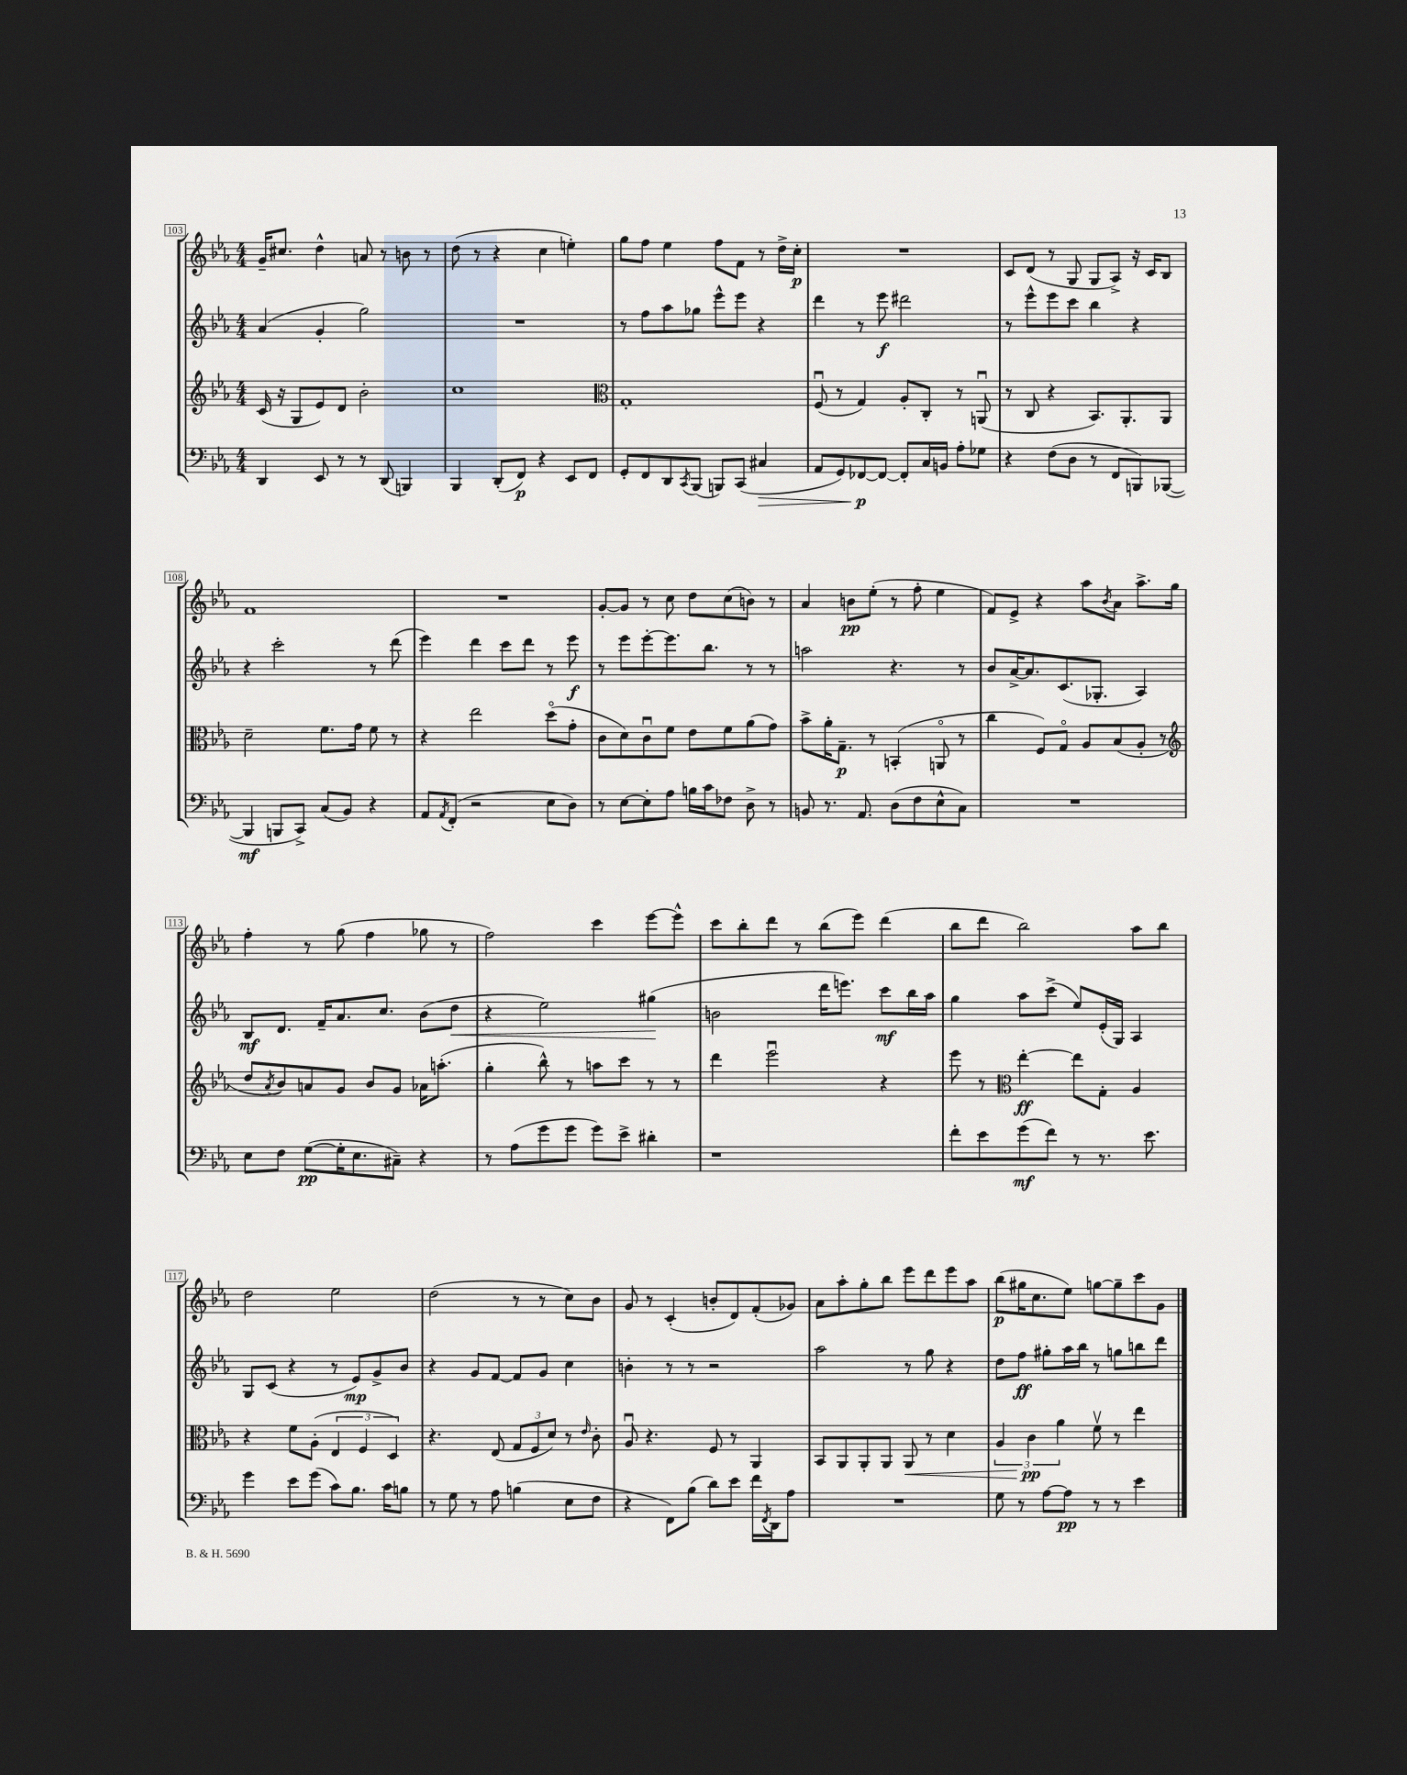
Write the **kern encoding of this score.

**kern	**dynam	**kern	**dynam	**kern	**dynam	**kern	**dynam
*part4	*part4	*part3	*part3	*part2	*part2	*part1	*part1
*staff4	*staff4	*staff3	*staff3	*staff2	*staff2	*staff1	*staff1
*clefF4	*	*clefG2	*	*clefG2	*	*clefG2	*
*k[b-e-a-]	*	*k[b-e-a-]	*	*k[b-e-a-]	*	*k[b-e-a-]	*
*M4/4	*	*M4/4	*	*M4/4	*	*M4/4	*
=103	=103	=103	=103	=103	=103	=103	=103
4DD/	.	(16c/	.	(4a-/	.	16g~/KL	.
.	.	16r	.	.	.	8.cc#X/J	.
.	.	8G/L	.	.	.	.	.
8EE-/	.	8e-/)	.	4g'/	.	4dd^^\	.
8r	.	8d/J	.	.	.	.	.
8r	.	2b-'\	.	2gg\)	.	8an/	.
(8DD/	.	.	.	.	.	8r	.
4BBBn/)	.	.	.	.	.	8bn\	.
.	.	.	.	.	.	8r	.
=104	=104	=104	=104	=104	=104	=104	=104
4BBB-/	.	1cc	.	1r	.	(8dd\	.
.	.	.	.	.	.	8r	.
(8DD'/L	.	.	.	.	.	4r	.
8FF/J)	p	.	.	.	.	.	.
4r	.	.	.	.	.	4cc\	.
8EE-/L	.	.	.	.	.	4een'\)	.
8FF/J	.	.	.	.	.	.	.
=105	=105	=105	=105	=105	=105	=105	=105
*	*	*clefC3	*	*	*	*	*
8GG'/L	.	1G'	.	8r	.	8gg\L	.
8FF/	.	.	.	8ff\L	.	8ff\J	.
8DD/	.	.	.	8aa-\	.	4ee-\	.
8qCC/	.	.	.	.	.	.	.
(8BBB-/J	.	.	.	8gg-X\J	.	.	.
8BBBn/L)	.	.	.	8eee-^^\L	.	8ff\L	.
(8CC/J	.	.	.	8eee-\J	.	8f\J	.
!	!LO:HP:b	!	!	!	!	!	!
4C#X/	>	.	.	4r	.	8r	.
.	.	.	.	.	.	16dd^\LL	.
.	.	.	.	.	.	16cc'\JJ	p
=106	=106	=106	=106	=106	=106	=106	=106
8AA-/L	.	(8Fu/	.	4ddd\	.	1r	.
8GG/)	.	8r	.	.	.	.	.
[8FF-X/	p	4G/)	.	8r	.	.	.
8FF-/J_	]	.	.	8eee-\	f	.	.
8FF-'/L]	.	8A-'/L	.	2ddd#X\	.	.	.
16C/L	.	8C'/J	.	.	.	.	.
16BBn/JJ	.	.	.	.	.	.	.
8A-'\L	.	8r	.	.	.	.	.
8G-X\J	.	(8AAnu/	.	.	.	.	.
=107	=107	=107	=107	=107	=107	=107	=107
4r	.	8r	.	8r	.	8c/L	.
.	.	8C/	.	8eee-^^\L	.	(8d/J	.
(8F\L	.	4r	.	8eee-\	.	8r	.
8D\J	.	.	.	8ccc\J	.	8G/	.
8r	.	8.BB-/L)	.	4bb-\	.	8G/L	.
8FF/L	.	.	.	.	.	8A-^/J)	.
.	.	8.AA-'/	.	.	.	.	.
8BBBn/)	.	.	.	4r	.	16r	.
.	.	.	.	.	.	16c/KL	.
([8BBB-X/J	.	8AA-/J	.	.	.	8B-/J	.
!!LO:LB:g=z
=108	=108	=108	=108	=108	=108	=108	=108
4BBB-/]	mf	2d~\	.	4r	.	1f	.
8BBBn/L	.	.	.	2ccc'\	.	.	.
8CC^/J)	.	.	.	.	.	.	.
(8C/L	.	8.f\L	.	.	.	.	.
8BB-/J)	.	.	.	.	.	.	.
.	.	16g\Jk	.	.	.	.	.
4r	.	8f\	.	8r	.	.	.
.	.	8r	.	(8ddd\	.	.	.
=109	=109	=109	=109	=109	=109	=109	=109
8AA-/L	.	4r	.	4eee-\)	.	1r	.
8qAA-/	.	.	.	.	.	.	.
(8FF'/J	.	.	.	.	.	.	.
2r	.	2ee-\	.	4ddd\	.	.	.
.	.	.	.	8ccc\L	.	.	.
.	.	.	.	8ddd\J	.	.	.
8E-\L	.	(8dd\L	.	8r	.	.	.
8D\J)	.	8g'\J	.	8eee-\	f	.	.
=110	=110	=110	=110	=110	=110	=110	=110
8r	.	8c\L	.	8r	.	[8g'/L	.
[8E-\L	.	8d\)	.	8eee-\L	.	8g/J]	.
8E-'\]	.	8cu\	.	[8eee-'\	.	8r	.
8A-\J	.	8f\J	.	8.eee-\]	.	8cc\	.
16Bn\LL	.	8e-\L	.	.	.	8dd\L	.
16c\J	.	.	.	8.bb-\J	.	.	.
8F-X\J	.	8f\	.	.	.	(8cc\	.
8D^\	.	(8a-\	.	8r	.	8bn\J)	.
8r	.	8g\J)	.	8r	.	8r	.
=111	=111	=111	=111	=111	=111	=111	=111
8BBn/	.	8b-^\L	.	2aan\	.	4a-/	.
8.r	.	16a-'\K	.	.	.	.	.
.	.	8.G~\J	p	.	.	.	.
.	.	.	.	.	.	8bn\L	pp
8.AA-/	.	.	.	.	.	.	.
.	.	8r	.	.	.	(8ee-'\J	.
(8D\L	.	(4BBn'/	.	4.r	.	8r	.
8F\	.	.	.	.	.	8ff'\	.
8E-^^\	.	8AAn/	.	.	.	4ee-\	.
8C\J)	.	8r	.	8r	.	.	.
=112	=112	=112	=112	=112	=112	=112	=112
1r	.	4cc\	.	8b-/L	.	8f/L)	.
.	.	.	.	[16a-^/K	.	8e-^/J	.
.	.	.	.	8.a-/]	.	.	.
.	.	8F/L)	.	.	.	4r	.
.	.	8G/J	.	(8.c/	.	.	.
.	.	8A-/L	.	.	.	8aa-\L	.
.	.	.	.	8.G-X'/J	.	.	.
.	.	.	.	.	.	8qb-/	.
.	.	(8B-/	.	.	.	8a-\J	.
.	.	8A-'/J	.	4A-/)	.	8.aa-^\L	.
.	.	8r	.	.	.	.	.
.	.	.	.	.	.	16gg\Jk	.
!!LO:LB:g=z
=113	=113	=113	=113	=113	=113	=113	=113
*	*	*clefG2	*	*	*	*	*
8E-\L	.	8dd/L	.	8B-/L	mf	4ff'\	.
.	.	8qa-/	.	.	.	.	.
8F\J	.	8b-/)	.	8.d/J	.	.	.
([8G\L	pp	8an/	.	.	.	8r	.
.	.	.	.	16f~/KL	.	.	.
16G'\K]	.	8g/J	.	8.a-/	.	(8gg\	.
8.E-\	.	.	.	.	.	.	.
.	.	8b-/L	.	.	.	4ff\	.
.	.	.	.	8.cc/J	.	.	.
8C#X~\J)	.	8g/J	.	.	.	.	.
4r	.	16a-X\KL	.	(8b-\L	.	8gg-X\	.
.	.	(8.aan'\J	.	.	.	.	.
!	!	!	!	!	!LO:HP:b	!	!
.	.	.	.	8dd\J	<	8r	.
=114	=114	=114	=114	=114	=114	=114	=114
8r	.	4gg'\	.	4r	.	2ff\)	.
(8A-\L	.	.	.	.	.	.	.
8g\	.	8bb-^^\)	.	2ee-\)	.	.	.
8g\J	.	8r	.	.	.	.	.
8g\L)	.	8aan\L	.	.	.	4ccc\	.
8e-^\J	.	8ccc\J	.	.	.	.	.
4d#X'\	.	8r	.	(4gg#X\	.	[8eee-\L	.
.	.	8r	.	.	.	8eee-^^\J]	.
.	.	.	.	.	[	.	.
=115	=115	=115	=115	=115	=115	=115	=115
1r	.	4ddd\	.	2bn\	.	8ccc\L	.
.	.	.	.	.	.	8bb-'\	.
.	.	2eee-u\	.	.	.	8ddd\J	.
.	.	.	.	.	.	8r	.
.	.	.	.	16ddd\KL	.	(8bb-\L	.
.	.	.	.	8.eeen\J)	.	.	.
.	.	.	.	.	.	8eee-\J)	.
.	.	4r	.	8ccc\L	mf	(4ddd\	.
.	.	.	.	16bb-\L	.	.	.
.	.	.	.	16aa-\JJ	.	.	.
=116	=116	=116	=116	=116	=116	=116	=116
8f'\L	.	8eee-\	.	4gg\	.	8bb-\L	.
8e-\	.	8r	.	.	.	8ddd\J	.
*	*	*clefC3	*	*	*	*	*
(8g\	mf	[4ee-'\	ff	8aa-\L	.	2bb-\)	.
8f\J)	.	.	.	(8ccc^\J	.	.	.
8r	.	8ee-\L]	.	8ee-/L)	.	.	.
8.r	.	8G'\J	.	(16e-'/L	.	.	.
.	.	.	.	16G/JJ)	.	.	.
.	.	4A-/	.	4A-/	.	8aa-\L	.
8.e-\	.	.	.	.	.	.	.
.	.	.	.	.	.	8bb-\J	.
!!LO:LB:g=z
=117	=117	=117	=117	=117	=117	=117	=117
4g\	.	4r	.	8G/L	.	2dd\	.
.	.	.	.	(8c/J	.	.	.
8e-\L	.	8f\L	.	4r	.	.	.
(8g\J	.	(8A-'\J	.	.	.	.	.
8c\L)	.	6E-/	.	8r	.	2ee-\	.
8.B-\J	.	.	.	8e-/L)	mp	.	.
.	.	6F/	.	.	.	.	.
.	.	.	.	8g^/	.	.	.
16c\KL	.	.	.	.	.	.	.
.	.	6D/)	.	.	.	.	.
8Bn\J	.	.	.	8b-/J	.	.	.
=118	=118	=118	=118	=118	=118	=118	=118
8r	.	4.r	.	4r	.	(2dd\	.
8G\	.	.	.	.	.	.	.
8r	.	.	.	8g/L	.	.	.
8A-\	.	(8E-/	.	[8f/J	.	.	.
(4Bn\	.	12G/L	.	8f/L]	.	8r	.
.	.	12F/	.	.	.	.	.
.	.	.	.	8g/J	.	8r	.
.	.	12d/J)	.	.	.	.	.
8E-\L	.	8r	.	4cc\	.	8cc\L)	.
.	.	16qqe-/	.	.	.	.	.
8F\J	.	8c'\	.	.	.	8b-\J	.
=119	=119	=119	=119	=119	=119	=119	=119
4r	.	8A-u/	.	4bn'\	.	8g/	.
.	.	4.r	.	.	.	8r	.
8FF\L)	.	.	.	8r	.	(4c'/	.
(8B-\J	.	.	.	8r	.	.	.
8d\L)	.	8F/	.	2r	.	8bn'/L	.
8e-\J	.	8r	.	.	.	8d/)	.
16f\LL	.	4AA-/	.	.	.	(8f'/	.
8qFF/	.	.	.	.	.	.	.
16DD\J	.	.	.	.	.	.	.
8A-\J	.	.	.	.	.	8g-X/J)	.
=120	=120	=120	=120	=120	=120	=120	=120
1r	.	8BB-/L	.	2aa-\	.	8a-\L	.
.	.	8AA-/	.	.	.	8aa-'\	.
.	.	8AA-'/	.	.	.	8gg'\	.
.	.	8AA-/J	.	.	.	8bb-\J	.
!	!	!	!LO:HP:b	!	!	!	!
.	.	8AA-/	<	8r	.	8eee-\L	.
.	.	8r	.	8gg\	.	8ddd\	.
.	.	4d\	.	4r	.	8eee-\	.
.	.	.	.	.	.	8aa-\J	.
=121	=121	=121	=121	=121	=121	=121	=121
8G\	.	6A-/	.	8dd\L	.	(8bb-\L	p
8r	.	.	.	8ff\J	ff	16gg#X\K	.
.	.	6c\	pp	.	.	.	.
.	.	.	.	.	.	8.cc\	.
[8A-\L	.	.	.	8gg#X'\L	.	.	.
.	.	6a-\	[	.	.	.	.
8A-\J]	pp	.	.	16aa-\L	.	8ee-\J)	.
.	.	.	.	16bb-\JJ	.	.	.
8r	.	8fv\	.	8r	.	[8ggn\L	.
8r	.	8r	.	8ggn\L	.	8gg~\]	.
4e-\	.	4ee-\	.	8bbn\	.	8ccc\	.
.	.	.	.	8ddd\J	.	8g\J	.
==	==	==	==	==	==	==	==
*-	*-	*-	*-	*-	*-	*-	*-
